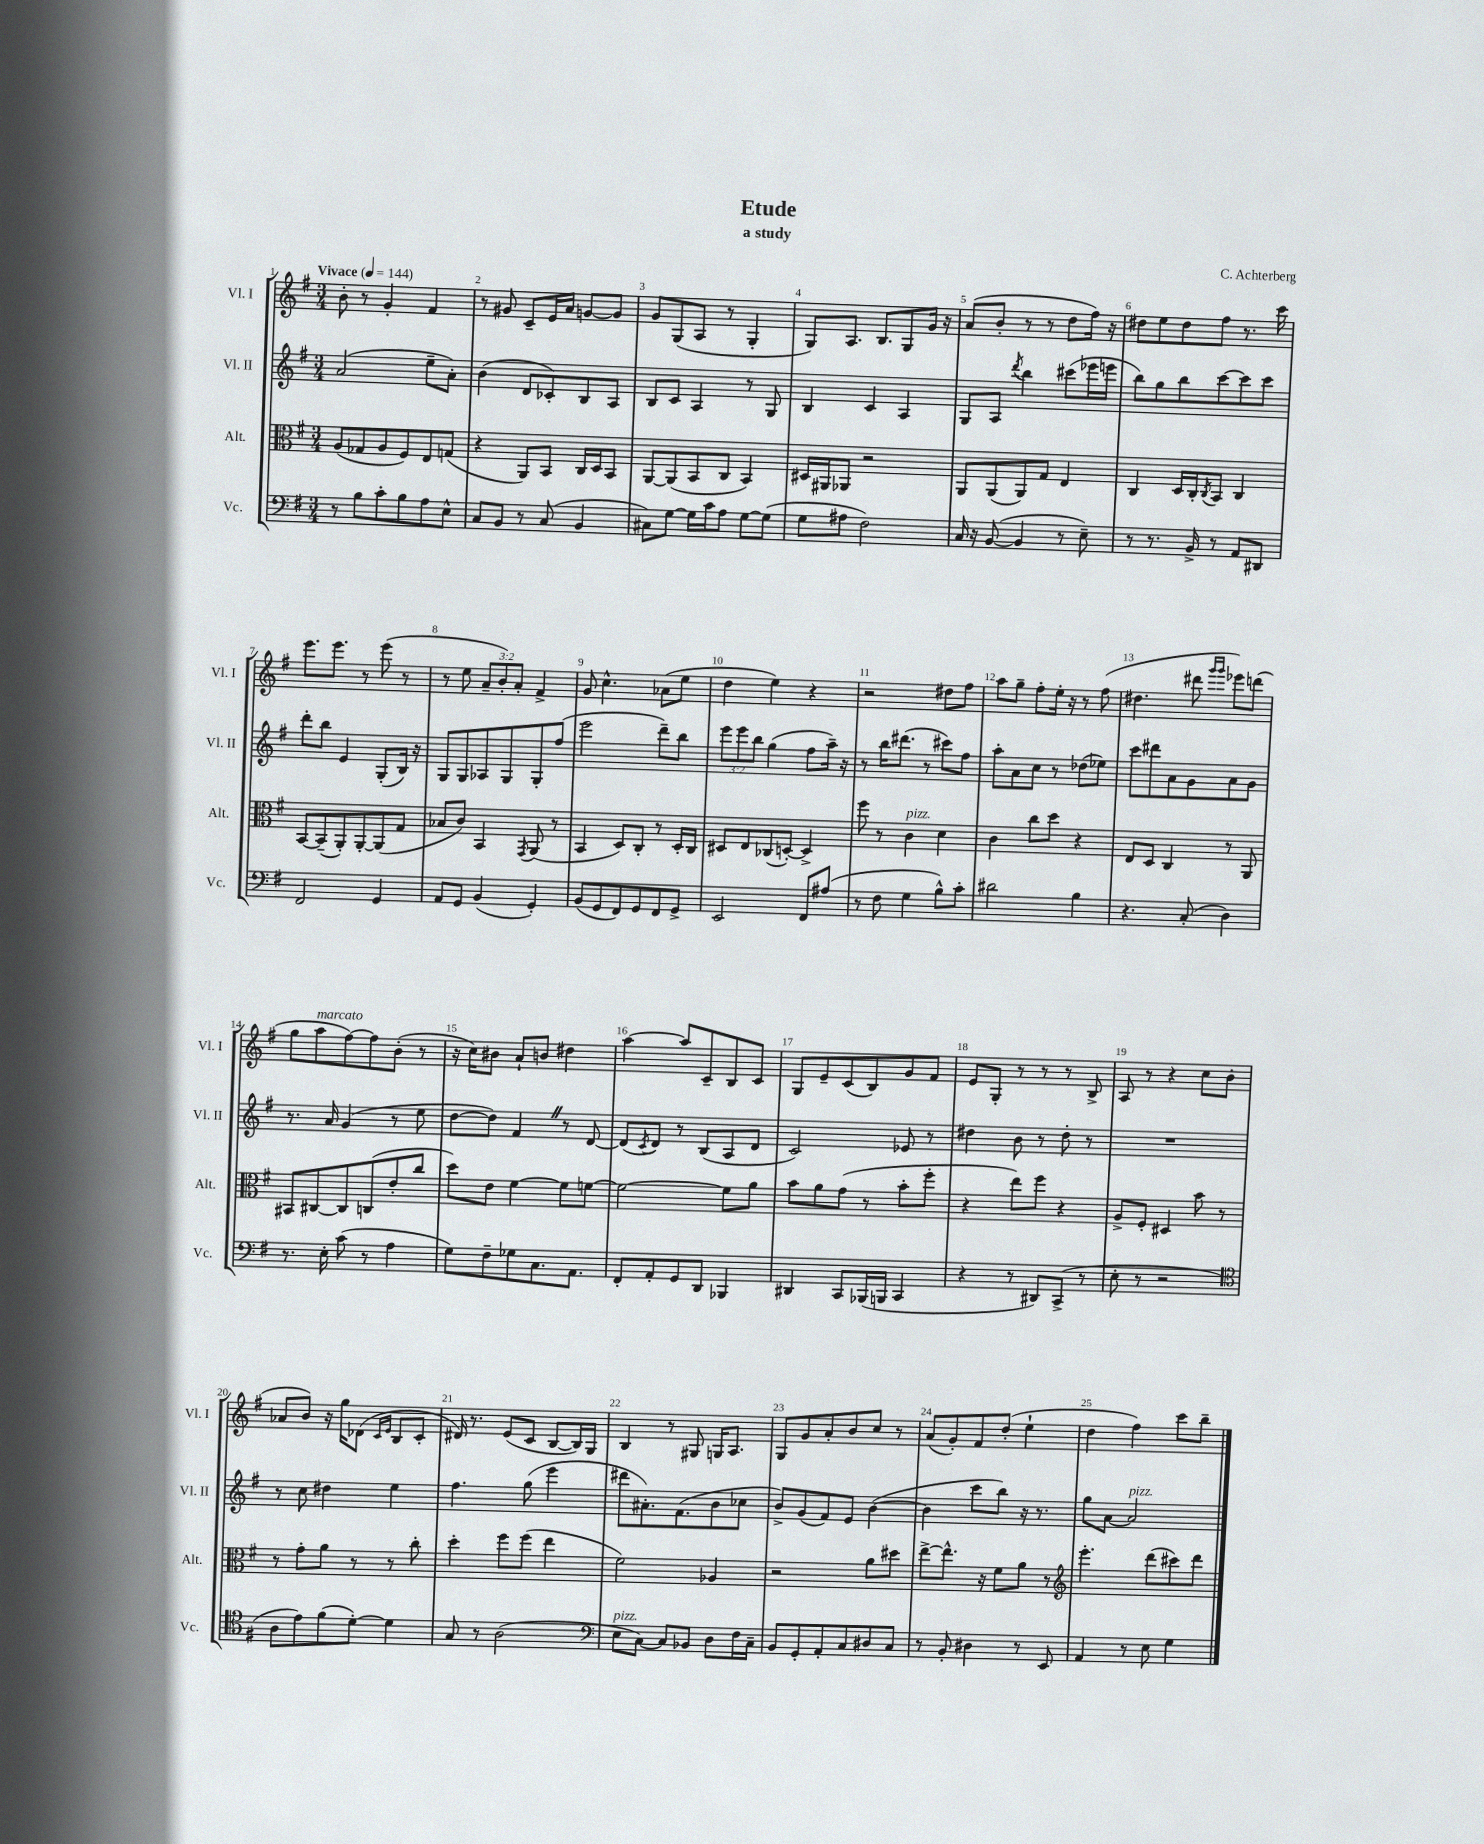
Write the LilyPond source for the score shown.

\header { title = "Etude" composer = "C. Achterberg" subtitle = "a study" }
<<
\new StaffGroup <<
\new Staff = "s0" \with { instrumentName = "Vl. I" shortInstrumentName = "Vl. I" } {
    \clef treble \key g \major \numericTimeSignature \time 3/4 \override Staff.TupletNumber.text = #tuplet-number::calc-fraction-text \tempo "Vivace" 4 = 144
    b'8-. r8 g'4-. fis'4 |
    r8 gis'8 c'8-- e'16 a'16 g'8~ g'8 |
    g'8 g8( a8 r8 g4-. |
    g8) a8. b8. g8 g'16 r16 |
    a'8( b'8-. r8 r8 d''8 fis''16) r16 |
    dis''8 e''8 dis''8 fis''8 r8. c'''16 |
    e'''8. e'''8. r8 e'''8( r8 |
    r8 e''8 \tuplet 3/2 { a'8-- b'8-.) a'8-. } fis'4-> |
    g'8 c''4.-^ aes'8( e''8 |
    d''4 e''4) r4 |
    r2 dis''8 fis''8 |
    a''8 g''8-- fis''8-. e''16-. r16 r8 fis''8( |
    dis''4. dis'''8 \grace { g'''16 g'''16 } ees'''8) d'''8( |
    g''8 a''8^\markup { \italic "marcato" } fis''8~) fis''8 b'8-.( r8 |
    r16 c''16) bis'8 a'8-! b'8 dis''4 |
    a''4~ a''8 c'8-- b8 c'8 |
    g8 e'8-- c'8( b8) g'8 fis'8 |
    e'8 g8-. r8 r8 r8 b8-> |
    a8 r8 r4 c''8 b'8( |
    aes'8 b'8) r16 g''16 des'8( \grace { c'16 e'16 } b8 c'8-. |
    dis'16) r8. e'8( c'8 b8~ b16) g16 |
    b4 r8 gis8 g16 a8. |
    g8 g'8 a'8-. b'8 c''8 r8 |
    a'8( g'8-.) fis'8 d''8-.( e''4-! |
    d''4 fis''4) c'''8 b''8-- \bar "|." |
}
\new Staff = "s1" \with { instrumentName = "Vl. II" shortInstrumentName = "Vl. II" } {
    \clef treble \key g \major \numericTimeSignature \time 3/4 \override Staff.TupletNumber.text = #tuplet-number::calc-fraction-text
    a'2( e''8-- a'8-.) |
    b'4( d'8 ces'8-.) b8 a8 |
    b8 c'8 a4 r8 g8 |
    b4 c'4 a4 |
    g8 a8 \acciaccatura { d'''8 } b''4 cis'''8( ees'''16 e'''16 |
    b''8) g''8 b''8 c'''8~ c'''8 c'''8 |
    d'''8-. b''8 e'4 g8-.( b16) r16 |
    g8 g8 aes8 g8 g8-. fis''8( |
    e'''2 d'''8--) b''8 |
    \tuplet 3/2 { e'''8 e'''8 b''8 } g''4( fis''8 a''16--) r16 |
    r8 b''16 dis'''8.( r8 cis'''8) fis''8 |
    a''8-. a'8 c''8 r8 des''8( ees''8) |
    c'''8 dis'''8 a'8 g'8 a'8 g'8 |
    r8. a'16 g'4( r8 e''8 |
    d''8~ d''8) fis'4 \once \override BreathingSign.text = \markup { \musicglyph "scripts.caesura.straight" } \breathe r8 d'8~ |
    d'8( \acciaccatura { c'8 } d'8) r8 b8( a8 d'8 |
    c'2) ees'8 r8 |
    dis''4 b'8 r8 dis''8-. r8 |
    R2. |
    r8 c''8 dis''4 e''4 |
    fis''4. g''8( e'''4 |
    dis'''8 ais'8.-.) fis'8.( b'8 ces''8 |
    b'8->) g'8( fis'8) e'8 b'4~( |
    b'4 c'''8 b''8) r16 r8. |
    g''8 a'8~ a'2^\markup { \italic "pizz." } \bar "|." |
}
\new Staff = "s2" \with { instrumentName = "Alt." shortInstrumentName = "Alt." } {
    \clef alto \key g \major \numericTimeSignature \time 3/4
    a8( ges8 a8 fis8) e8 g8( |
    r4 a,8) b,8 c16 d16 b,8 |
    a,8~ a,8( b,8 c8 b,4) |
    dis16 ais,16 aes,8 r2 |
    a,8 a,8( a,8) g8 e4 |
    c4 d16 c16-. \acciaccatura { c8 } b,8 c4 |
    b,8~ b,8--( a,8-.) a,8~-. a,8( g8 |
    bes8 c'8) b,4 \acciaccatura { g,8 } a,8( r8 |
    b,4 d8) c8-. r8 d16-. c16 |
    dis8 e8 ces8( d8~-.) d4-> |
    fis''8 r8 c'4^\markup { \italic "pizz." } d'4 |
    c'4 c''8 d''8 r4 |
    e8 d8 c4 r8 a,8 |
    bis,8 cis8~ cis8 c8( e'8-. c''8 |
    d''8) e'8 fis'4~ fis'8 f'8~ |
    f'2~ f'8 a'8 |
    b'8 a'8 g'8( r8 b'8-. fis''8-. |
    r4 e''8) fis''8 r4 |
    a8-> fis8-. dis4 b'8 r8 |
    r8 g'8-. a'8 r8 r8 c''8-. |
    d''4-. fis''8 fis''8( e''4 |
    fis'2) aes4 |
    r2 a'8 dis''8 |
    e''8~-> e''8.-^ r16 fis'8 a'8 r8 |
    \clef treble e'''4.-. d'''8( cis'''8) d'''8 \bar "|." |
}
\new Staff = "s3" \with { instrumentName = "Vc." shortInstrumentName = "Vc." } {
    \clef bass \key g \major \numericTimeSignature \time 3/4
    r8 b8 c'8-. b8 a8 e8-^ |
    c8 b,8 r8 c8( b,4 |
    cis8) g8~ g16 c'16 a8 g8~ g8( |
    g8 ais8 fis2) |
    c16 r16 b,8~( b,4 r8 e8--) |
    r8 r8. b,16-> r8 a,8 dis,8 |
    fis,2 g,4 |
    a,8 g,8 b,4( g,4-.) |
    b,8( g,8 fis,8) g,8 fis,8 g,8-> |
    e,2 fis,8 ais8( |
    r8 fis8 g4 b8-^) c'8-. |
    dis'2 b4 |
    r4. c8-.( d4) |
    r8. e16-. c'8( r8 a4 |
    g8) fis8-- ges8 c8. a,8. |
    fis,8-. a,8-. g,8 d,8 bes,,4 |
    dis,4 c,8 bes,,16( b,,16 c,4 |
    r4 r8 dis,8) c,8->( r8 |
    e8-. r8 r2 |
    \clef tenor a8 e'8) fis'8( d'8~-.) d'4 |
    g8 r8 a2( |
    \clef bass e8^\markup { \italic "pizz." } c8~) c8 bes,8 d8 fis16 c16-- |
    b,8 g,8-. a,8-. c8 dis8 c8 |
    r8 b,8-. dis4 r8 e,8 |
    a,4 r8 e8 g4 \bar "|." |
}
>>
>>
\layout { \context { \Score \override BarNumber.break-visibility = ##(#f #t #t) barNumberVisibility = #all-bar-numbers-visible } }
